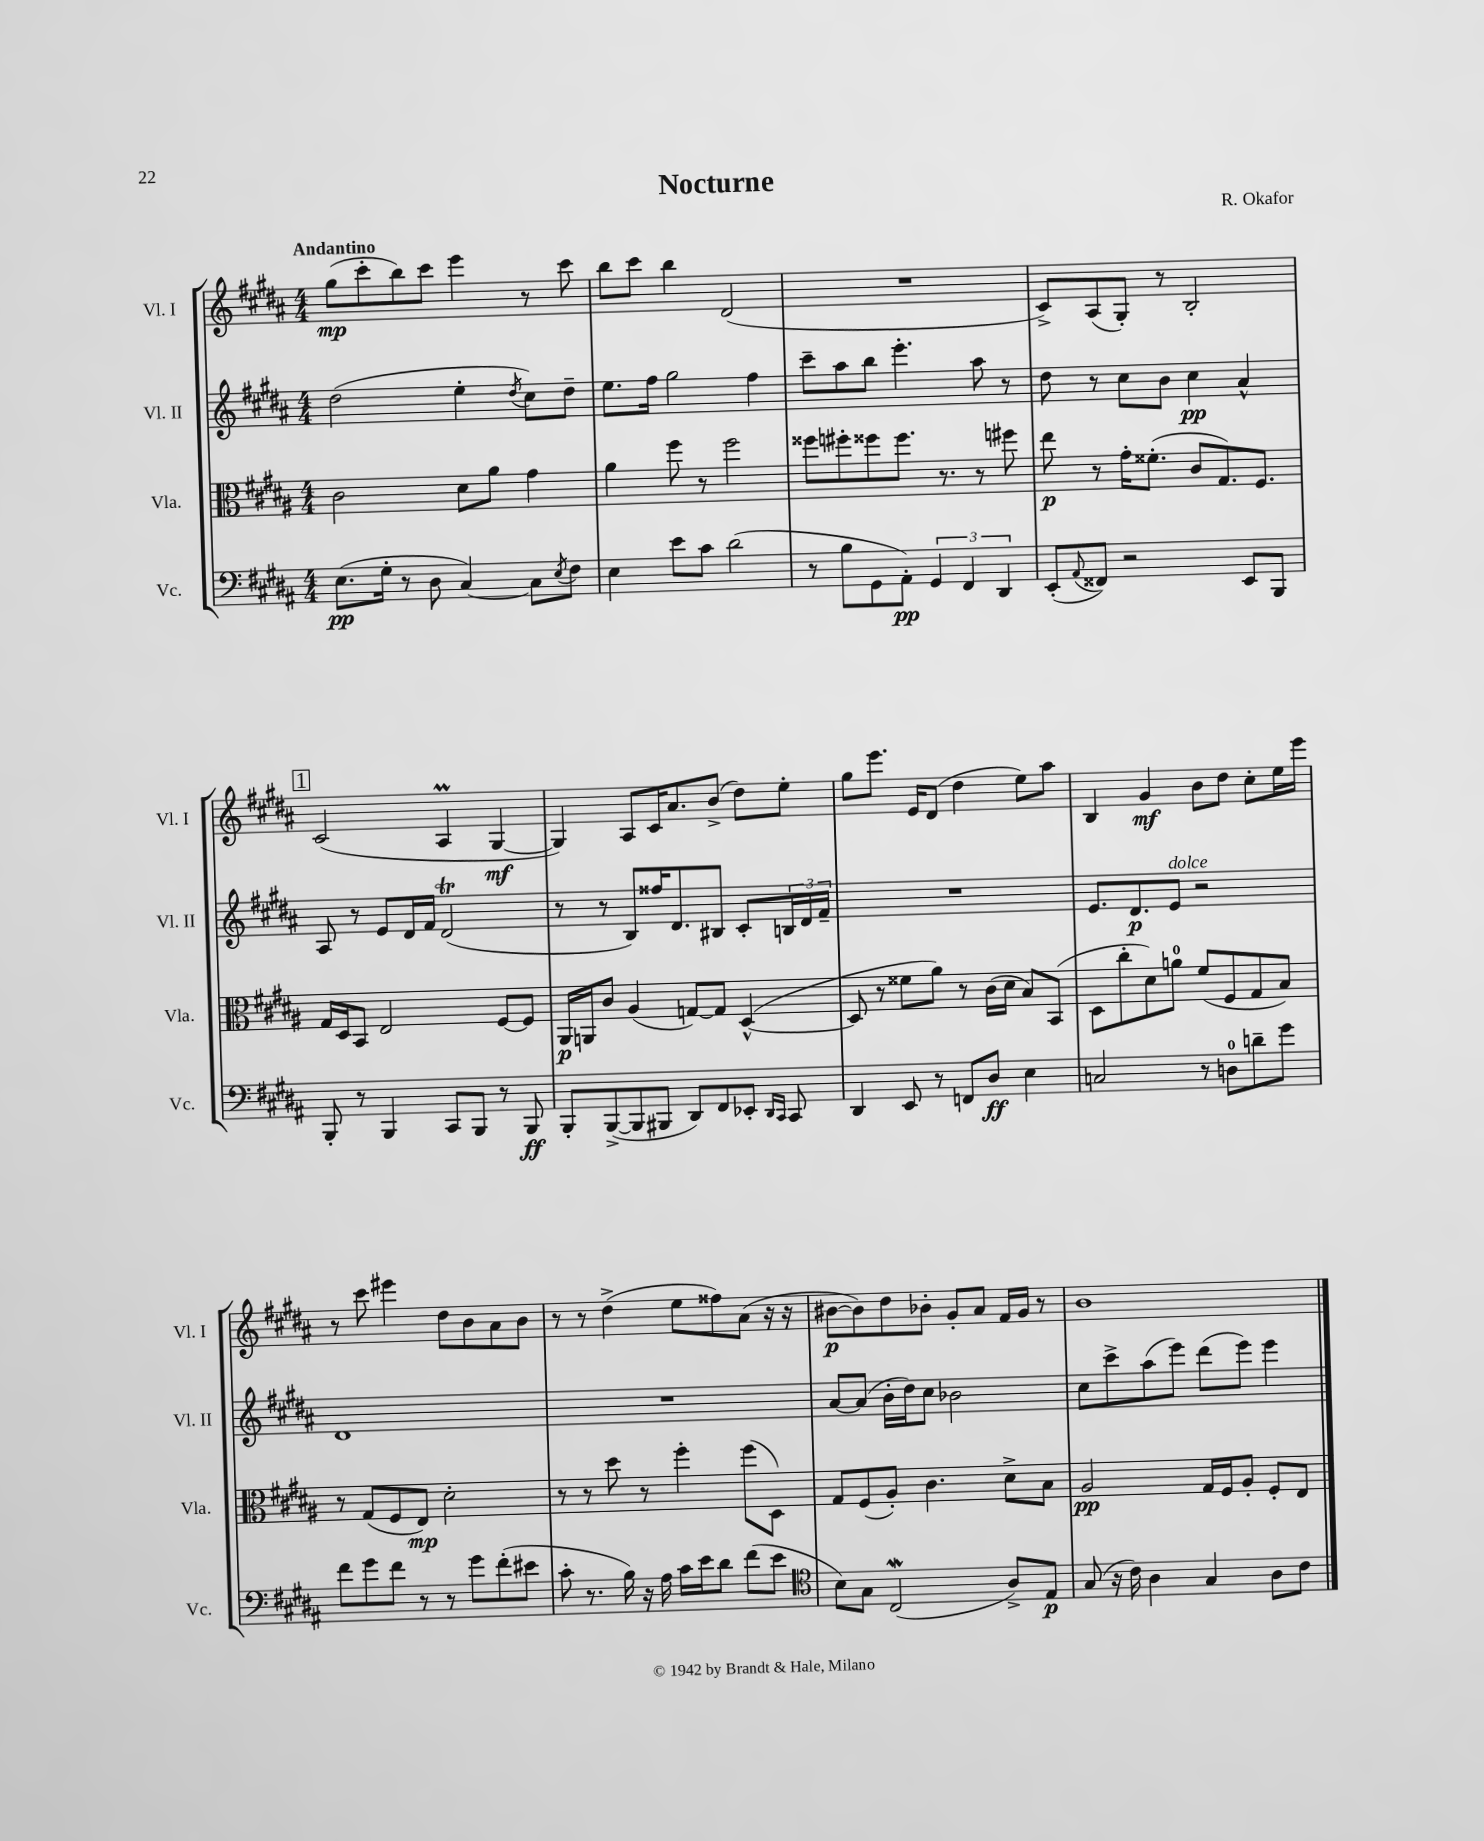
\header { title = "Nocturne" composer = "R. Okafor" }
<<
\new StaffGroup <<
\new Staff = "s0" \with { instrumentName = "Vl. I" shortInstrumentName = "Vl. I" } {
    \clef treble \key b \major \numericTimeSignature \time 4/4 \tempo "Andantino"
    gis''8\mp( cis'''8-. b''8) cis'''8 e'''4 r8 cis'''8 |
    b''8 cis'''8 b''4 dis'2( |
    R1 |
    cis'8->) ais8( gis8-.) r8 b2-. |
    \mark \markup { \box "1" } cis'2( ais4\prall gis4~\mf |
    gis4) ais8 cis'16 ais'8. b'8->( dis''8) e''8-. |
    gis''8 e'''8. e'16 dis'8( dis''4 e''8) ais''8 |
    b4 gis'4\mf b'8 dis''8 cis''8-. e''16 e'''16 |
    r8 cis'''8 eis'''4 dis''8 b'8 ais'8 b'8 |
    r8 r8 dis''4->( e''8 fisis''8) ais'8( r16 r16 |
    bis'8~\p bis'8) dis''8 bes'8-. gis'8-. ais'8 fis'16 gis'16 r8 |
    b'1 \bar "|." |
}
\new Staff = "s1" \with { instrumentName = "Vl. II" shortInstrumentName = "Vl. II" } {
    \clef treble \key b \major \numericTimeSignature \time 4/4
    dis''2( e''4-. \acciaccatura { dis''8 } cis''8) dis''8-- |
    e''8. fis''16 gis''2 fis''4 |
    cis'''8-- ais''8 b''8 e'''4.-. ais''8 r8 |
    dis''8 r8 cis''8 b'8 cis''4\pp ais'4-^ |
    \mark \markup { \box "1" } ais8 r8 e'8 dis'16 fis'16 dis'2\trill( |
    r8 r8 b8) fisis''16 dis'8. bis8 cis'8-. \tuplet 3/2 { b16 dis'16 fis'16-- } |
    R1 |
    e'8. dis'8.\p e'8^\markup { \italic "dolce" } r2 |
    dis'1 |
    R1 |
    ais'8~ ais'8( b'16-. dis''16) cis''8 bes'2 |
    cis''8 cis'''8-> ais''8( e'''8) dis'''8( e'''8) e'''4 \bar "|." |
}
\new Staff = "s2" \with { instrumentName = "Vla." shortInstrumentName = "Vla." } {
    \clef alto \key b \major \numericTimeSignature \time 4/4
    cis'2 dis'8 ais'8 gis'4 |
    ais'4 fis''8 r8 fis''2 |
    fisis''8 fis''8-. fisis''8 fisis''8. r8. r8 fis''8 |
    e''8\p r8 gis'16-. fisis'8.-.( cis'8 gis8.) fis8. |
    \mark \markup { \box "1" } gis16 dis16 b,8 e2 fis8~ fis8 |
    ais,16\p a,16 cis'8 ais4( g8~) g8 dis4~-^( |
    dis8 r8 fisis'8 ais'8) r8 cis'16( dis'16 b8) b,8( |
    dis8 cis''8-. dis'8) a'8-0 fis'8( fis8 gis8 b8) |
    r8 gis8( fis8 e8\mp) dis'2-. |
    r8 r8 dis''8 r8 fis''4-. fis''8( dis8) |
    gis8 fis8( ais8-.) cis'4. dis'8-> b8 |
    ais2\pp gis16 fis16 ais8-. fis8-. e8 \bar "|." |
}
\new Staff = "s3" \with { instrumentName = "Vc." shortInstrumentName = "Vc." } {
    \clef bass \key b \major \numericTimeSignature \time 4/4
    e8.\pp( gis16-. r8 dis8 cis4~) cis8 \acciaccatura { e8 } fis8 |
    e4 e'8 cis'8 dis'2( |
    r8 b8 gis,8 ais,8-.\pp) \tuplet 3/2 { gis,4 fis,4 dis,4 } |
    e,8-.( \appoggiatura { ais,8 } fisis,8) r2 e,8 b,,8 |
    \mark \markup { \box "1" } b,,8-. r8 b,,4 cis,8 b,,8 r8 b,,8\ff |
    b,,8-. b,,8~->( b,,8 bis,,8 dis,8) fis,8 ees,8-. \grace { dis,16 cis,16 } cis,8 |
    dis,4 e,8 r8 f,8 dis8\ff e4 |
    c2 r8 d8-0 d'8-- gis'8 |
    fis'8 gis'8 fis'8 r8 r8 gis'8 fis'8-.( eis'8 |
    cis'8-. r8. b16) r16 ais16 cis'16 e'16 dis'8 fis'8( e'8 |
    \clef tenor b8) gis8 cis2\mordent( ais8->) e8\p |
    gis8( r16 cis'16) ais4 gis4 ais8 cis'8 \bar "|." |
}
>>
>>
\layout { \context { \Score \remove "Bar_number_engraver" } }
